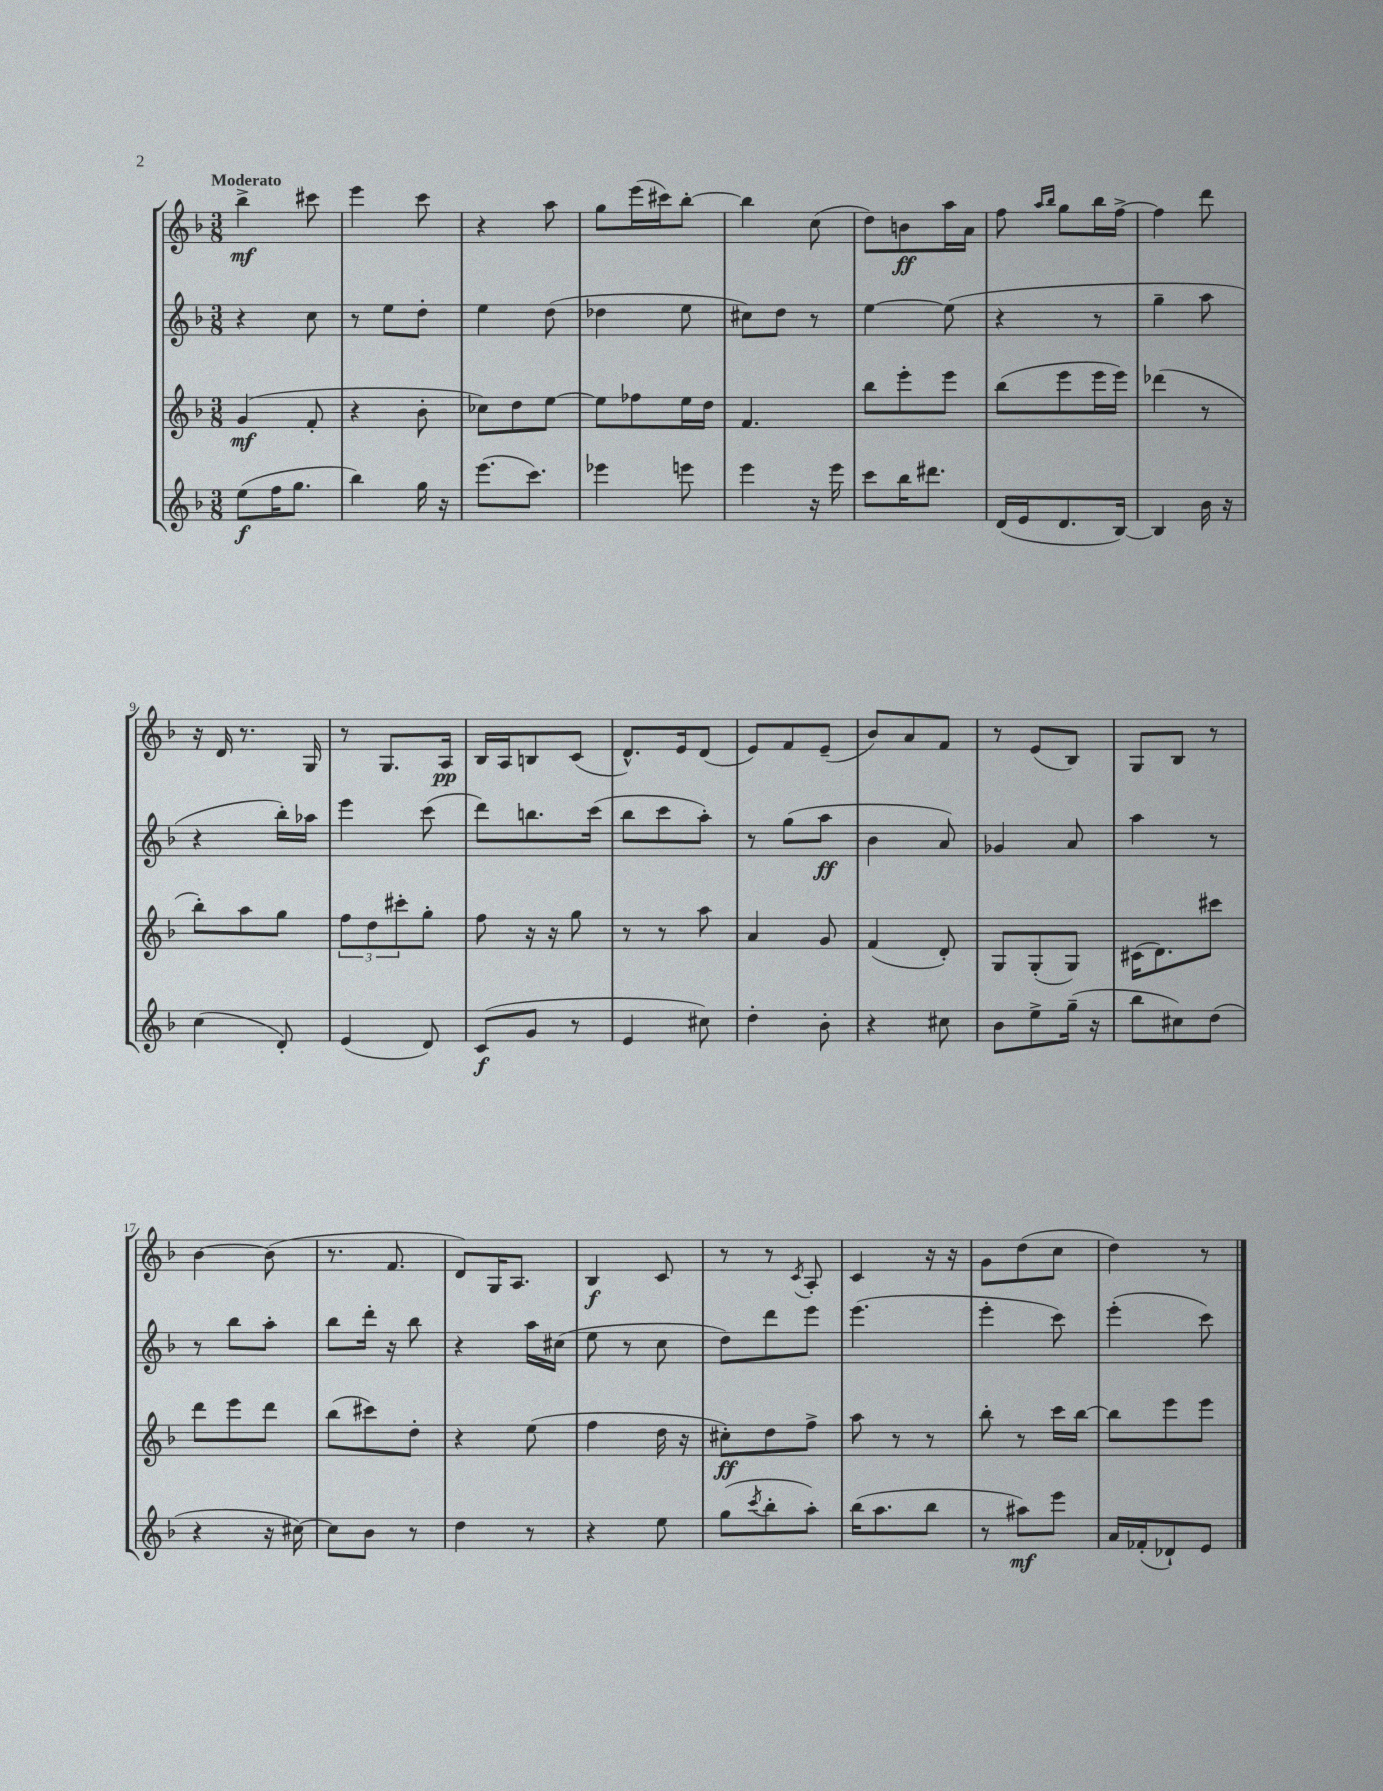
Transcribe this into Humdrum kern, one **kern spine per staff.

**kern	**kern	**kern	**kern
*staff4	*staff3	*staff2	*staff1
*clefG2	*clefG2	*clefG2	*clefG2
*k[b-]	*k[b-]	*k[b-]	*k[b-]
*M3/8	*M3/8	*M3/8	*M3/8
(8ee\L	(4g/	4r	4bb-^\
16ff\K	.	.	.
8.gg\J	.	.	.
.	8f'/	8cc\	8ccc#\
=	=	=	=
4bb-\)	4r	8r	4eee\
.	.	8ee\L	.
16gg\	8b-'\	8dd'\J	8ccc\
16r	.	.	.
=	=	=	=
(8.eee\L	8cc-\L)	4ee\	4r
.	8dd\	.	.
8.ccc\J)	.	.	.
.	[8ee\J	(8dd\	8aa\
=	=	=	=
4eee-\	8ee\]L	4dd-\	8gg\L
.	8ff-\	.	(16eee\L
.	.	.	16ccc#\J)
8eee\	16ee\L	8ee\	[8bb-'\J
.	16dd\JJ	.	.
=	=	=	=
4eee\	4.f/	8cc#\L)	4bb-\]
.	.	8dd\J	.
16r	.	8r	(8cc\
16eee\	.	.	.
=	=	=	=
8ccc\L	8bb-\L	[4ee\	8dd\L)
16bb-\K	8eee'\	.	8b\
8.ddd#\J	.	.	.
.	8eee\J	(8ee\]	16aa\L
.	.	.	16a\JJ
=	=	=	=
(16d/LL	(8bb-\L	4r	8ff\
16e/J	.	.	.
.	.	.	16qqaa/LL
.	.	.	16qqbb-/JJ
8.d/	8eee\	.	8gg\L
.	16eee\L	8r	16bb-\L
[16B-/Jk)	16eee\JJ)	.	[16ff^\JJ
=	=	=	=
4B-/]	(4ddd-\	4gg~\	4ff\]
16b-\	8r	8aa\	8ddd\
16r	.	.	.
=	=	=	=
(4cc\	8bb-'\L)	4r	16r
.	.	.	16d/
.	8aa\	.	8.r
8d'/)	8gg\J	16bb-'\LL)	.
.	.	16aa-\JJ	16G/
=	=	=	=
(4e/	12ff\L	4eee\	8r
.	12dd\	.	.
.	.	.	8.G/L
.	12ccc#'\	.	.
8d/)	8gg'\J	(8ccc\	.
.	.	.	16A/Jk
=	=	=	=
(8c/L	8ff\	8ddd\L)	16B-/LL
.	.	.	16A/J
8g/J	16r	8.bb\	8B/
.	16r	.	.
8r	8gg\	.	(8c/J
.	.	(16ccc\Jk	.
=	=	=	=
4e/	8r	8bb-\L	8.d^^/L)
.	8r	8ccc\	.
.	.	.	16e/k
8cc#\)	8aa\	8aa'\J)	(8d/J
=	=	=	=
4dd'\	4a/	8r	8e/L)
.	.	(8gg\L	8f/
8b-'\	8g/	8aa\J	(8e~/J
=	=	=	=
4r	(4f/	4b-\	8b-/L)
.	.	.	8a/
8cc#\	8d'/)	8a/)	8f/J
=	=	=	=
8b-\L	8G/L	4g-/	8r
8ee^\	(8G'/	.	(8e/L
(16gg~\Jk	8G/J)	8a/	8B-/J)
16r	.	.	.
=	=	=	=
8bb-\L	(16c#\LK	4aa\	8G/L
.	8.d\)	.	.
8cc#\)	.	.	8B-/J
(8dd\J	8ccc#\J	8r	8r
=	=	=	=
4r	8ddd\L	8r	[4b-\
.	8eee\	8bb-\L	.
16r	8ddd\J	8aa'\J	(8b-\]
[16cc#\)	.	.	.
=	=	=	=
8cc#\]L	(8bb-\L	8bb-\L	8.r
8b-\J	8ccc#\)	16ddd'\Jk	.
.	.	16r	8.f/
8r	8dd'\J	8bb-\	.
=	=	=	=
4dd\	4r	4r	8d/L)
.	.	.	16G/K
.	.	.	8.A/J
8r	(8ee\	16aa\LL	.
.	.	(16cc#\JJ	.
=	=	=	=
4r	4ff\	8ee\	4B-/
.	.	8r	.
8ee\	16dd\	8cc\	8c/
.	16r	.	.
=	=	=	=
(8gg\L	8cc#'\L)	8dd\L)	8r
8qccc/	.	.	.
8bb-'\	8dd\	8ddd\	8r
.	.	.	8qc/
8aa'\J)	8ff^\J	8eee\J	8A'/
=	=	=	=
(16bb-\LK	8aa\	(4.eee\	4c/
8.aa\	.	.	.
.	8r	.	.
8bb-\J	8r	.	16r
.	.	.	16r
=	=	=	=
8r	8bb-'\	4eee'\	8g\L
8aa#\L)	8r	.	(8dd\
8eee\J	16ccc\LL	8ccc\)	8cc\J
.	[16bb-\JJ	.	.
=	=	=	=
16a/LL	8bb-\]L	(4eee'\	4dd\)
(16f-'/J	.	.	.
8d-`/)	8eee\	.	.
8e/J	8eee\J	8ccc\)	8r
==	==	==	==
*-	*-	*-	*-
